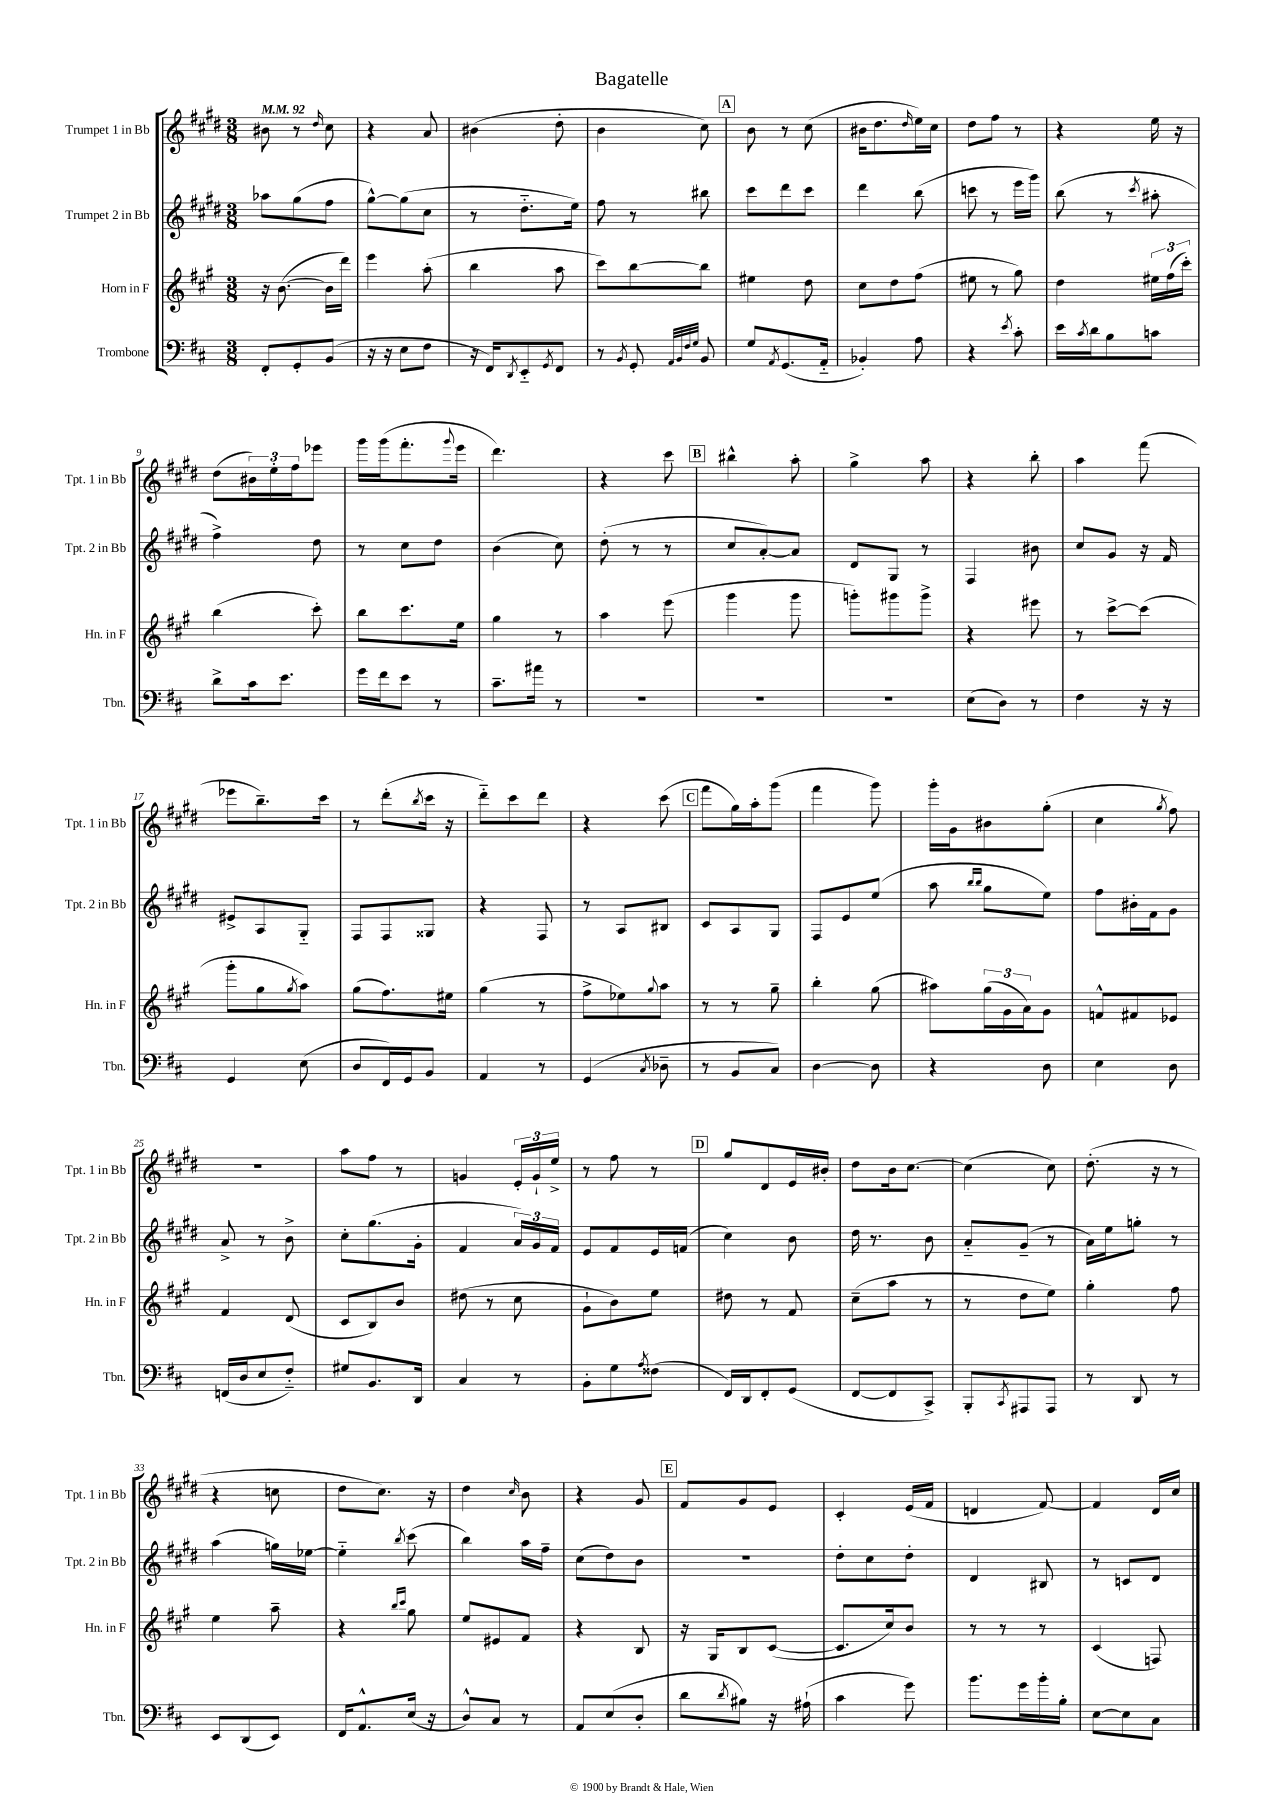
\header { title = "Bagatelle" }
<<
\new StaffGroup <<
\new Staff = "s0" \with { instrumentName = "Trumpet 1 in Bb" shortInstrumentName = "Tpt. 1 in Bb" } {
    \clef treble \key e \major \numericTimeSignature \time 3/8 \tempo 4 = 92
    bis'8 r8 \grace { dis''16 } cis''8 |
    r4 a'8 |
    bis'4( dis''8-. |
    b'4 cis''8) |
    \mark \markup { \box "A" } b'8 r8 cis''8( |
    bis'16 dis''8. \grace { dis''16 } e''16) cis''16 |
    dis''8 fis''8 r8 |
    r4 e''16 r16 |
    dis''8( \tuplet 3/2 { bis'16) e''16-. fis''16 } ees'''8 |
    gis'''16 gis'''16( fis'''8.-. \appoggiatura { gis'''8 } e'''16 |
    dis'''4.) |
    r4 cis'''8 |
    \mark \markup { \box "B" } bis''4-^ a''8-. |
    gis''4-> a''8 |
    r4 b''8-. |
    a''4 fis'''8( |
    ees'''8 b''8.--) cis'''16 |
    r8 dis'''8-.( \acciaccatura { b''8 } cis'''16 r16 |
    dis'''8-_) cis'''8 dis'''8 |
    r4 cis'''8( |
    \mark \markup { \box "C" } fis'''8 gis''16) a''16-. gis'''8( |
    fis'''4 gis'''8) |
    gis'''16-. gis'16 bis'8 gis''8-.( |
    cis''4 \acciaccatura { gis''8 } fis''8) |
    r4. |
    a''8 fis''8 r8 |
    g'4 \tuplet 3/2 { e'16-. g'16-! e''16-> } |
    r8 fis''8 r8 |
    \mark \markup { \box "D" } gis''8 dis'8 e'16 bis'16-. |
    dis''8 b'16 cis''8.~ |
    cis''4( cis''8) |
    dis''8.-.( r16 r8 |
    r4 c''8 |
    dis''8 cis''8.) r16 |
    dis''4 \grace { cis''16 } b'8 |
    r4 gis'8 |
    \mark \markup { \box "E" } fis'8 gis'8 e'8 |
    cis'4-. e'16( fis'16 |
    d'4 fis'8~) |
    fis'4 dis'16 cis''16 \bar "|." |
}
\new Staff = "s1" \with { instrumentName = "Trumpet 2 in Bb" shortInstrumentName = "Tpt. 2 in Bb" } {
    \clef treble \key e \major \numericTimeSignature \time 3/8
    aes''8 gis''8( fis''8 |
    gis''8~-^) gis''8( cis''8 |
    r8 dis''8.-_ e''16) |
    fis''8 r8 bis''8 |
    \mark \markup { \box "A" } cis'''8 dis'''8 cis'''8 |
    dis'''4 b''8( |
    c'''8 r8 e'''16 gis'''16) |
    b''8( r8 \acciaccatura { cis'''8 } ais''8-. |
    fis''4->) dis''8 |
    r8 cis''8 dis''8 |
    b'4( cis''8) |
    dis''8-.( r8 r8 |
    \mark \markup { \box "B" } cis''8 a'8~-.) a'8 |
    dis'8 gis8 r8 |
    fis4 bis'8 |
    cis''8 gis'8 r16 fis'16 |
    eis'8-> a8 gis8-_ |
    fis8 fis8 gisis8 |
    r4 fis8 |
    r8 a8 bis8 |
    \mark \markup { \box "C" } cis'8 a8 gis8 |
    fis8 e'8 e''8( |
    a''8 \grace { b''16 b''16 } gis''8 e''8) |
    fis''8 bis'16-. fis'16 gis'8 |
    a'8-> r8 b'8-> |
    cis''8-. gis''8.( gis'16-. |
    fis'4 \tuplet 3/2 { a'16) gis'16 fis'16 } |
    e'8 fis'8 e'16 f'16( |
    \mark \markup { \box "D" } cis''4) b'8 |
    dis''16 r8. b'8 |
    a'8-_ gis'8--( r8 |
    a'16) e''16 g''8-. r8 |
    a''4( g''16) ees''16~ |
    ees''4-_ \acciaccatura { b''8 } cis'''8( |
    b''4) a''16 fis''16-- |
    cis''8( dis''8) b'8 |
    \mark \markup { \box "E" } r4. |
    dis''8-. cis''8 dis''8-. |
    dis'4 bis8 |
    r8 c'8 dis'8 \bar "|." |
}
\new Staff = "s2" \with { instrumentName = "Horn in F" shortInstrumentName = "Hn. in F" } {
    \clef treble \key a \major \numericTimeSignature \time 3/8
    r16 b'8.~( b'16 d'''16) |
    e'''4 a''8-.( |
    b''4 a''8 |
    cis'''8) b''8~ b''8 |
    \mark \markup { \box "A" } eis''4 d''8 |
    cis''8 d''8 fis''8( |
    eis''8 r8 gis''8) |
    d''4 \tuplet 3/2 { eis''16 fis''16( cis'''16-.) } |
    b''4( cis'''8-.) |
    b''8 cis'''8. e''16 |
    gis''4 r8 |
    a''4 e'''8( |
    \mark \markup { \box "B" } gis'''4 gis'''8 |
    g'''8-.) gis'''8 gis'''8-> |
    r4 eis'''8 |
    r8 cis'''8~-> cis'''8( |
    gis'''8-. gis''8 \acciaccatura { gis''8 } a''8) |
    gis''8( fis''8.) eis''16 |
    gis''4( r8 |
    fis''8-> ees''8) \appoggiatura { gis''8 } a''8 |
    \mark \markup { \box "C" } r8 r8 gis''8-- |
    b''4-. gis''8( |
    ais''8) \tuplet 3/2 { gis''16( gis'16 a'16) } gis'8 |
    f'8-^ fis'8 ees'8 |
    fis'4 d'8( |
    cis'8 b8) b'8 |
    dis''8( r8 cis''8 |
    gis'8-! b'8) e''8 |
    \mark \markup { \box "D" } dis''8 r8 fis'8 |
    cis''8--( a''8 r8 |
    r8 d''8 e''8) |
    gis''4-. fis''8 |
    e''4 a''8-- |
    r4 \grace { b''16 cis'''16 } gis''8 |
    e''8 eis'8 fis'8 |
    r4 b8 |
    \mark \markup { \box "E" } r16 gis16 b8 cis'8~( |
    cis'8. cis''16) b'8 |
    r8 r8 r8 |
    cis'4( f8) \bar "|." |
}
\new Staff = "s3" \with { instrumentName = "Trombone" shortInstrumentName = "Tbn." } {
    \clef bass \key d \major \numericTimeSignature \time 3/8
    fis,8-. g,8-. b,8( |
    r16 r16 e8 fis8 |
    r16 fis,16) \acciaccatura { d,8 } e,8-_ \acciaccatura { g,8 } fis,8 |
    r8 \acciaccatura { b,8 } g,8-. \grace { a,32 b,32 fis32 g32 } b,8 |
    \mark \markup { \box "A" } g8 \acciaccatura { a,8 } g,8.( a,16-_ |
    bes,4-.) a8 |
    r4 \acciaccatura { e'8 } cis'8-. |
    e'16 \acciaccatura { cis'8 } d'16 b8 c'8 |
    d'8-> cis'16 e'8. |
    g'16 fis'16 e'8 r8 |
    cis'8.-- ais'16 r8 |
    R4. |
    \mark \markup { \box "B" } R4. |
    R4. |
    e8( d8) r8 |
    fis4 r16 r16 |
    g,4 e8( |
    d8 fis,16) g,16 b,8 |
    a,4 r8 |
    g,4( \acciaccatura { cis8 } des8-- |
    \mark \markup { \box "C" } r8 b,8 cis8) |
    d4~ d8 |
    r4 d8 |
    e4 d8 |
    f,16( d16 e8 fis8-_) |
    gis8 b,8. d,16 |
    cis4 r8 |
    b,8-. g8 \acciaccatura { a8 } fisis8( |
    \mark \markup { \box "D" } fis,16) d,16 fis,8-. g,8( |
    fis,8~ fis,8 cis,8->) |
    b,,8-. \acciaccatura { cis,8 } ais,,8 ais,,8 |
    r8 d,8 r8 |
    e,8 d,8( e,8) |
    fis,16 a,8.-^ e16( r16 |
    d8-^) cis8 r8 |
    a,8 e8( d8-. |
    \mark \markup { \box "E" } d'8 \acciaccatura { d'8 } bis8) r16 ais16-!( |
    cis'4 g'8) |
    b'8. g'16 b'16-. b16-. |
    e8~ e8 cis8 \bar "|." |
}
>>
>>
